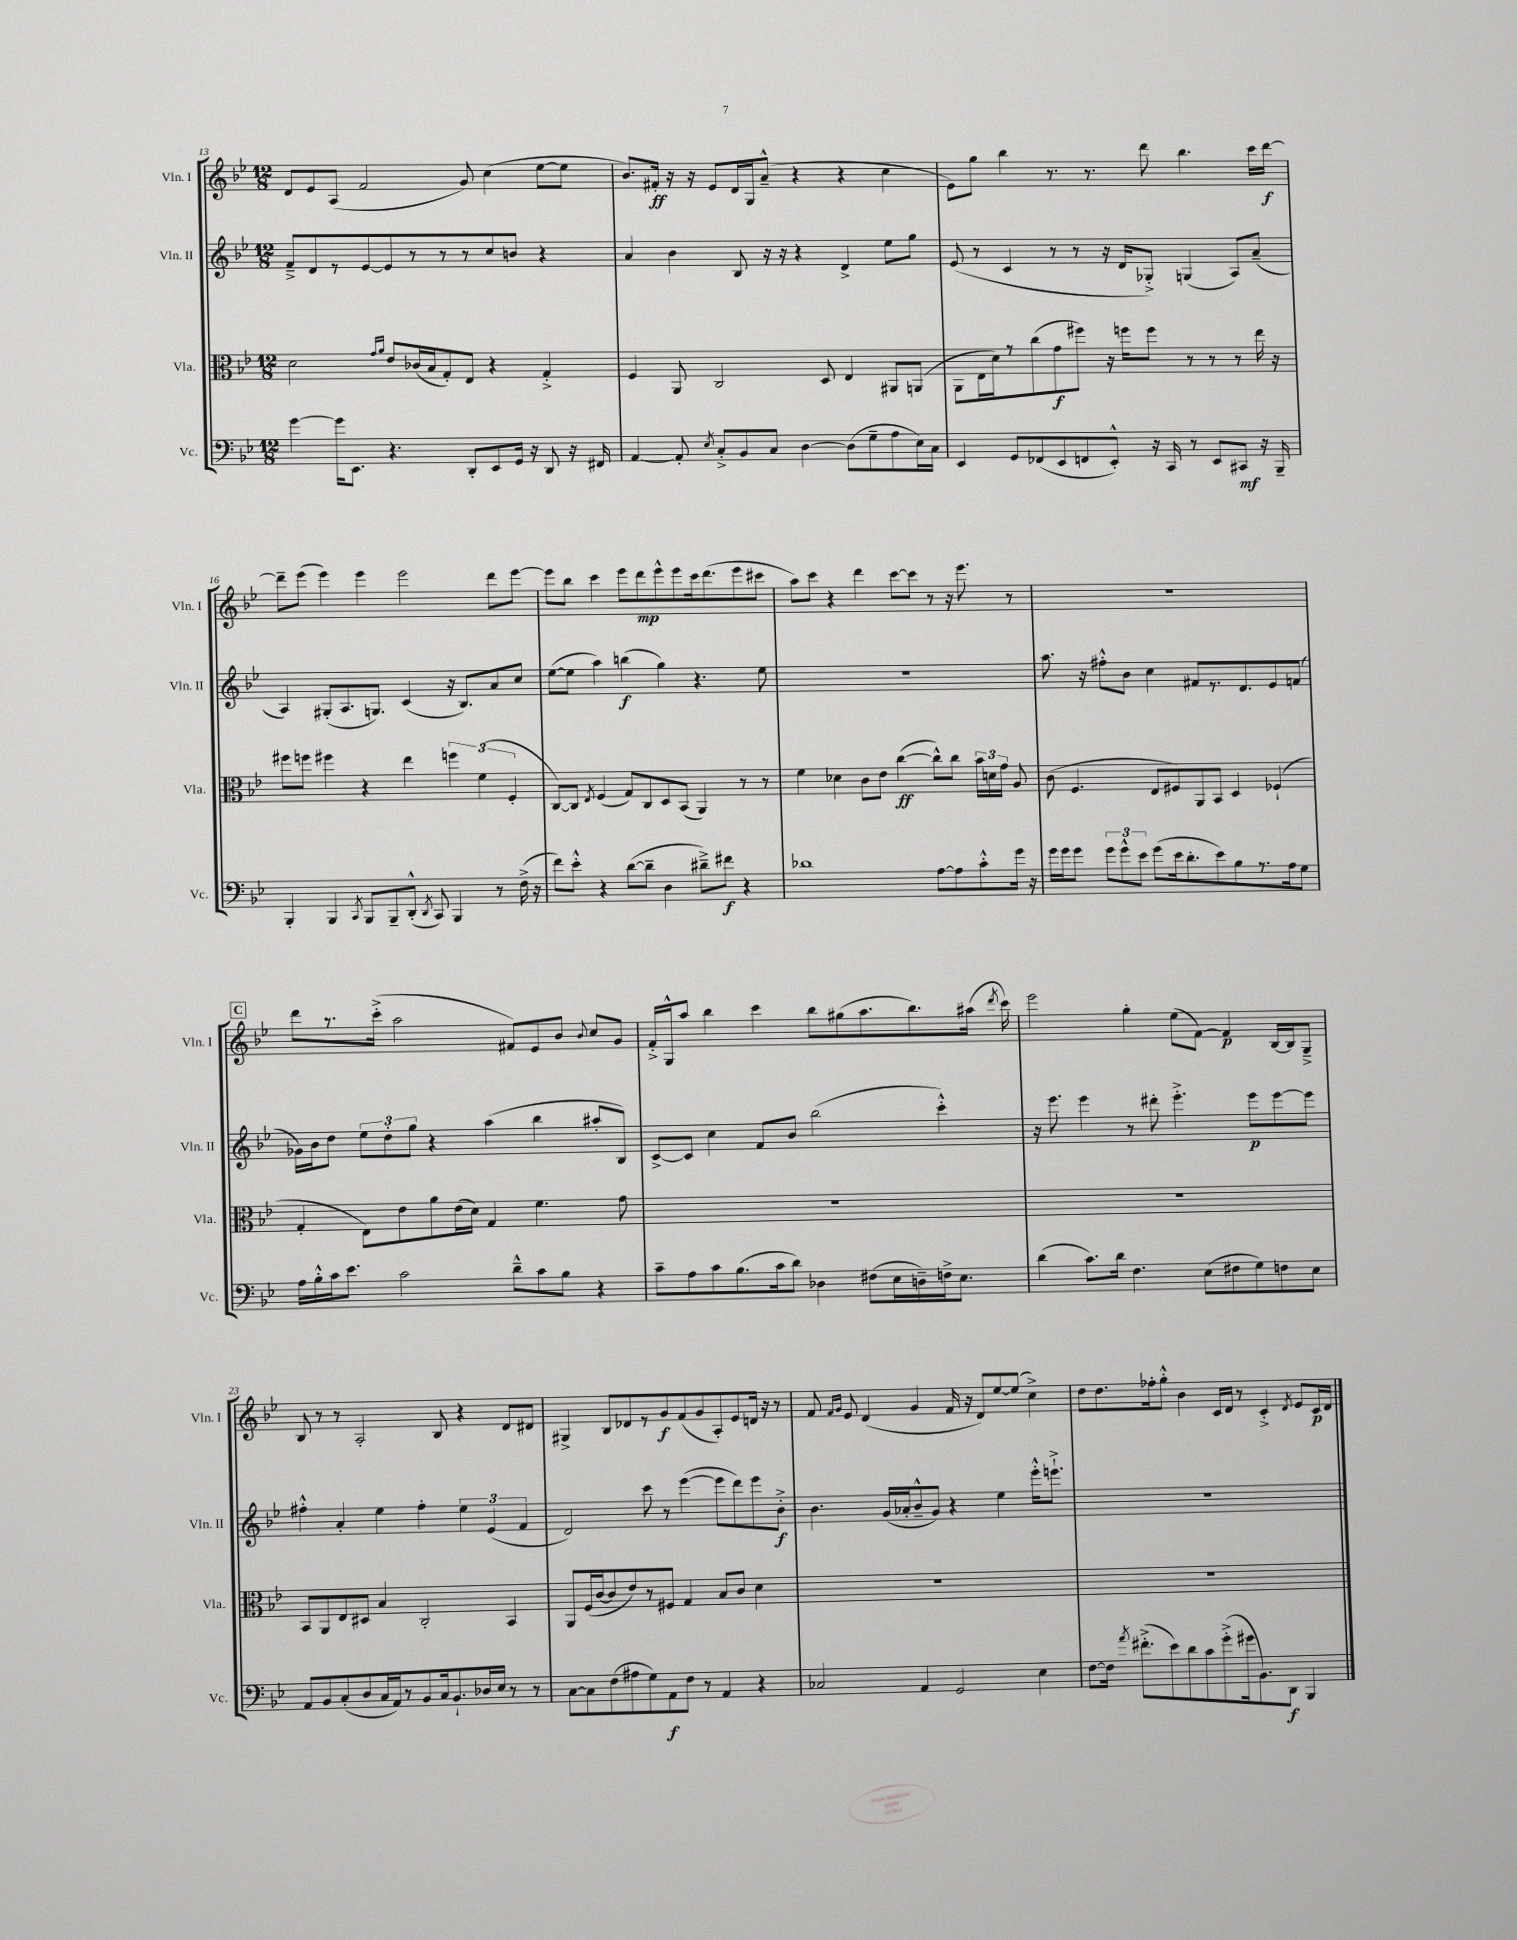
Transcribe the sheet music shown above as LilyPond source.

<<
\new StaffGroup <<
\new Staff = "s0" \with { instrumentName = "Vln. I" shortInstrumentName = "Vln. I" } {
    \clef treble \key bes \major \numericTimeSignature \time 12/8
    \autoBeamOff d'8[ ees'8 a8]( f'2 g'8) c''4( ees''8[~ ees''8] |
    bes'8.[) fis'16]-.\ff r16 r16 ees'8[ d'16 g16 a'8]---^( r4 r4 c''4 |
    ees'8[) g''8] bes''4 r8. r8. d'''8 bes''4. c'''16[ d'''16]~\f |
    d'''8[-- ees'''8]( ees'''4) ees'''4 ees'''2 d'''8[ ees'''8]~ |
    ees'''8[ bes''8] c'''4 ees'''8[ d'''8\mp ees'''8-^ ees'''8 c'''16 d'''8.( ees'''8 cis'''8] |
    a''8[) c'''8] r4 d'''4 c'''8[~ c'''8] r8 r16 ees'''8. r8 |
    R1. |
    \mark \markup { \box "C" } d'''8[ r8. c'''16]-.->( a''2 fis'8[) ees'8 bes'8] \appoggiatura { bes'8 } c''8[ g'8] |
    f'16[-.-> g16-^ a''8] bes''4 c'''4 bes''8[ gis''8( a''8. bes''8.) ais''16]( \acciaccatura { d'''8 } c'''16) |
    ees'''2 g''4-. ees''8[( f'8]~) f'4\p bes16[~ bes16 g8]---> |
    bes8 r8 r8 a2-. bes8 r4 d'8[ dis'8] |
    gis4-> bes8[ des'8 r8 g'8\f f'8( g'8 a8-.) ees'8 d'16] r16 r8 |
    f'8 \grace { f'16[ g'16] } ees'8 d'4( g'4 f'16 r16 d'8[) ees''8~ ees''8]( c''4->) |
    d''8[ d''8. fes''16-. g''8]-.-^ bes'4 c'16[ d'16] r8 c'4-.-> \acciaccatura { d'8 } ees'8[ c'16\p d'16] \bar "|." |
}
\new Staff = "s1" \with { instrumentName = "Vln. II" shortInstrumentName = "Vln. II" } {
    \clef treble \key bes \major \numericTimeSignature \time 12/8
    \autoBeamOff f'8[---> d'8 r8 ees'8~ ees'8 r8 r8 r8 c''8 b'8] r4 |
    a'4 bes'4 bes8 r16 r16 r4 d'4-> ees''8[ g''8] |
    ees'8( r8 c'4 r8 r8 r16 d'16[ ges8]-.->) g4( a8[) a'8]--( |
    a4) gis8[-.( a8. g8.]) c'4( r16 bes8.[) a'8 c''8] |
    ees''8[~( ees''8] a''4) b''4\f( g''4) r4. ees''8 |
    R1. |
    a''8. r16 fis''8[-.-^ bes'8] c''4 fis'8[ r8. d'8. ees'8 f'8]( |
    \mark \markup { \box "C" } ges'16[) bes'16 d''8] \tuplet 3/2 { ees''8[ d''8-. g''8] } r4 a''4( bes''4 ais''8[-. bes8]) |
    c'8[~-> c'8] c''4 f'8[ bes'8] bes''2( c'''4-.-^) |
    r16 ees'''8. ees'''4 r8 dis'''8-. ees'''4.-.-> ees'''8[\p ees'''8~ ees'''8] |
    fis''4-.-^ a'4-. ees''4 fis''4-. \tuplet 3/2 { ees''4 ees'4( f'4 } |
    d'2) c'''8 r8 ees'''4~( ees'''8[ d'''8) ees'''8 bes'8]-.->\f |
    bes'4. g'16[( aes'16-. bes'8---^ g'8]) r4 ees''4 ees'''16[-.-^ e'''8.]-!-> |
    R1. \bar "|." |
}
\new Staff = "s2" \with { instrumentName = "Vla." shortInstrumentName = "Vla." } {
    \clef alto \key bes \major \numericTimeSignature \time 12/8
    \autoBeamOff d'2 \grace { g'16[ a'16] } ees'8[ ces'16( bes16 g8-.) ees8] r4 g4-.-> |
    f4 a,8 c2 d8 ees4 ais,8[ a,8]( |
    a,8[ ees16 d'16) r8 c''8( g'8\f fis''8]) r16 f''16[ f''8] r8 r8 r8 ees''16 r16 |
    fis''8[ f''8] fis''4 r4 ees''4 \tuplet 3/2 { f''4 f'4( f4-. } |
    c8[~) c8] \acciaccatura { ees8 } f4( g8[) c8 d8 bes,8]( a,4) r8 r8 |
    f'4 des'4 c'8[ ees'8] c''4~\ff( c''8[-^) c''8] \tuplet 3/2 { bes'16[ d'16 g'16] } a8 |
    c'8( f4. ees8[ fis8) a,8 bes,8] d4 fes4-!( |
    \mark \markup { \box "C" } g4-. ees8[) ees'8 a'8 ees'16( d'16]) g4 f'4. g'8 |
    R1. |
    R1. |
    bes,8[ a,8 ees8 dis8] bes4 c2-. bes,4 |
    a,8[ f16( c'16~ c'8 ees'8) r8 fis8] g4 bes8[ c'8] d'4 |
    R1. |
    R1. \bar "|." |
}
\new Staff = "s3" \with { instrumentName = "Vc." shortInstrumentName = "Vc." } {
    \clef bass \key bes \major \numericTimeSignature \time 12/8
    \autoBeamOff g'4~ g'16[ ees,8.] r4. d,8[-. ees,8 g,16] r16 d,8 r16 fis,16 |
    a,4~ a,8-. \acciaccatura { ees8 } c8[-.-> bes,8 c8] d4~ d8[( g8-- a8 ees16) c16] |
    ees,4 g,8[ fes,8( ees,8 f,8 ees,8]-.-^) r16 c,16 r8 ees,8[ cis,8]\mf r16 bes,,16-- |
    bes,,4-. bes,,4 \acciaccatura { c,8 } bes,,8[ bes,,8-- d,8]-.-^( \acciaccatura { d,8 } c,8) bes,,4 r8 f16->( r16 |
    f'8[) ees'8]-.-^ r4 d'8[~( d'8]-- d4 dis'8[--->) fis'8]\f r4 |
    des'1 a8[~ a8 c'8-.-^ g'16] r16 |
    g'16[ g'16 g'8] \tuplet 3/2 { g'8[ g'8-^ ees'8] } g'8[( ees'16 d'8.-. ees'8) bes8 r8. a16 g8] |
    \mark \markup { \box "C" } a16[ bes16-.-^ c'16 ees'8.] c'2 d'8[---^ c'8 bes8] r4 |
    c'8[-- a8 c'8 bes8.( c'16 d'8]) des4 fis8[( ees16 d16--) f16-> ees8.] |
    d'4( c'8.[) d'16] f4. ees8[( fis8 g8) f8 ees8] |
    a,8[ bes,8 c8-.( d8 c16 a,16) r8 bes,8 c16 bes,8.-! des16 ees16] r8 r8 |
    c8[~ c8 f8( ais8 g8) a,8\f f8] r8 a,4 r4 |
    ces2 a,4 g,2 ees4 |
    f8[~ f16] \acciaccatura { a'8 } fis'8.[-.->( ees'8) d'8 c'8 g'8-.->( gis'16 bes,8.) d,8]\f bes,,4 \bar "|." |
}
>>
>>
\layout { \context { \Score currentBarNumber = #13 } }
